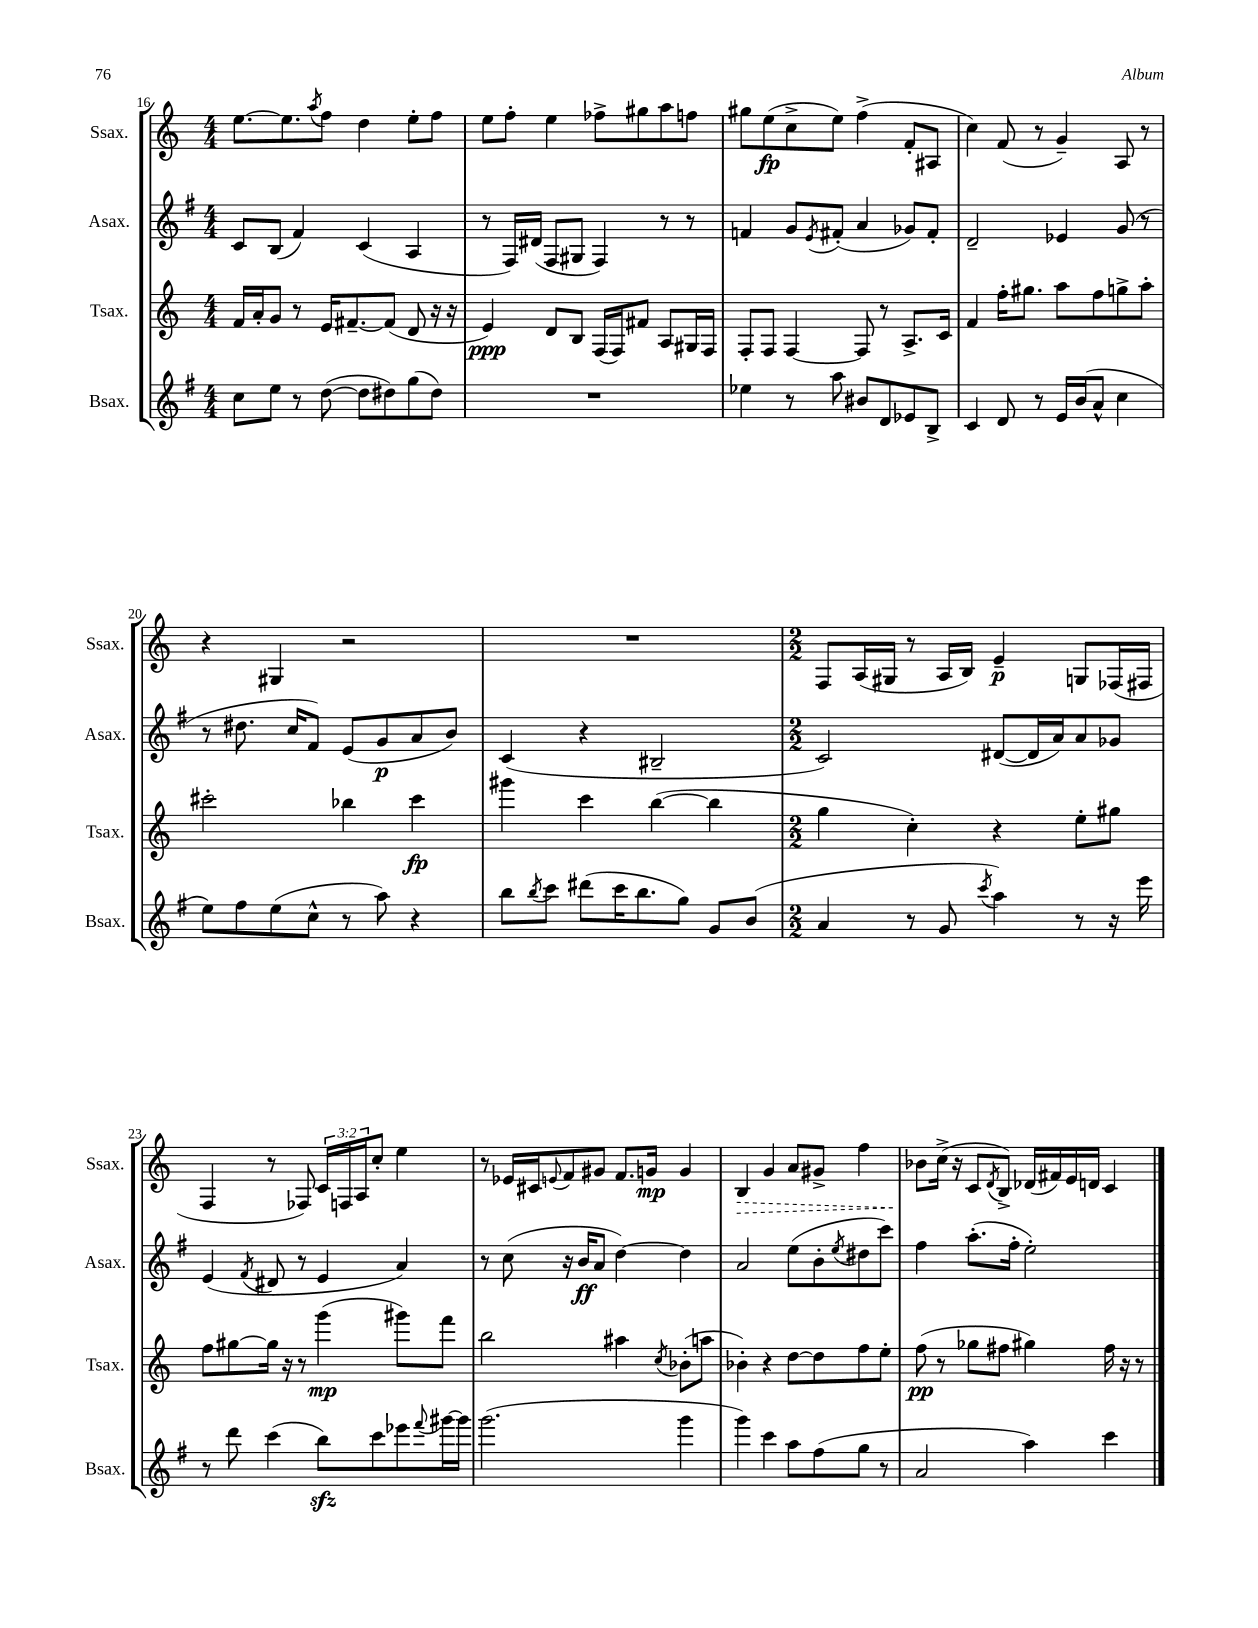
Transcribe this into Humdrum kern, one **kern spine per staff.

**kern	**kern	**kern	**kern
*staff4	*staff3	*staff2	*staff1
*clefG2	*clefG2	*clefG2	*clefG2
*k[f#]	*k[]	*k[f#]	*k[]
*M4/4	*M4/4	*M4/4	*M4/4
8cc	16f	8c	[8.ee
.	16a'	.	.
8ee	8g	(8B	.
.	.	.	8.ee]
8r	8r	4f#)	.
.	.	.	8qaa
([8dd	16e	.	8ff
.	[8.f#~	.	.
8dd]	.	(4c	4dd
8dd#)	(8f#]	.	.
(8gg	8d	4A	8ee'
8dd#)	16r	.	8ff
.	16r	.	.
=	=	=	=
1r	4e)	8r	8ee
.	.	16F#)	8ff'
.	.	(16d#	.
.	8d	8F#	4ee
.	8B	8G#	.
.	(16F	4F#)	8ff-^
.	16F)	.	.
.	8f#	.	8gg#
.	8A	8r	8aa
.	16G#	8r	8ff
.	16F	.	.
=	=	=	=
4ee-	8F'	4f	8gg#
.	8F	.	(8ee
8r	[4F	8g	8cc^
.	.	8qe	.
8aa	.	(8f#'	8ee)
8b#	8F]	4a	(4ff^
8d	8r	.	.
8e-	8.A^	8g-)	8f'
8B^	.	8f#'	8A#
.	16c	.	.
=	=	=	=
4c	4f	2d~	4cc)
8d	16ff'	.	(8f
.	8.gg#	.	.
8r	.	.	8r
16e	8aa	4e-	4g~)
(16b	.	.	.
8a^^	8ff	.	.
4cc	8gg^	(8g	8A
.	8aa'	8r	8r
=	=	=	=
8ee)	2ccc#'	8r	4r
8ff#	.	8.dd#	.
(8ee	.	.	4G#
.	.	16cc	.
8cc^^	.	8f#)	.
8r	4bb-	(8e	2r
8aa)	.	8g	.
4r	4ccc#	8a	.
.	.	8b)	.
=	=	=	=
8bb	4ggg#	(4c	1r
8qbb	.	.	.
8ccc	.	.	.
(8ddd#	4ccc	4r	.
16ccc	.	.	.
8.bb	.	.	.
.	([4bb	2B#~	.
8gg)	.	.	.
8g	4bb]	.	.
(8b	.	.	.
=	=	=	=
*M2/2	*M2/2	*M2/2	*M2/2
4a	4gg	2c)	8F
.	.	.	(16A
.	.	.	16G#
8r	4cc')	.	8r
8g	.	.	16A
.	.	.	16B)
8qccc	.	.	.
4aa)	4r	([8d#	4e~
.	.	16d#]	.
.	.	16a)	.
8r	8ee'	8a	8G
16r	8gg#	8g-	(16F-
16eee	.	.	16F#
=	=	=	=
8r	8ff	(4e	4F
8ddd	[8gg#	.	.
.	.	8qf#	.
(4ccc	16gg#]	8d#	8r
.	16r	.	.
.	8r	8r	8F-)
8bb)	(4ggg	4e	24c
.	.	.	24F
.	.	.	24A
8ccc	.	.	8cc'
8eee-	8ggg#)	4a)	4ee
8qqfff#	.	.	.
[16ggg#	8fff	.	.
16ggg#]	.	.	.
=	=	=	=
(2.ggg	2bb	8r	8r
.	.	(8cc	16e-
.	.	.	16c#
.	.	.	8qqe
.	.	16r	8f
.	.	16b	.
.	.	8a	8g#
.	4aa#	[4dd)	8.f
.	.	.	16g
.	8qcc	.	.
4ggg	(8b-'	4dd]	4g
.	8aa	.	.
=	=	=	=
4ggg)	4b-')	2a	4B
4ccc	4r	.	4g
8aa	[8dd	(8ee	8a
(8ff#	8dd]	8b'	8g#^
.	.	8qee	.
8gg	8ff	8dd#	4ff
8r	8ee'	8ccc)	.
=	=	=	=
2a	(8ff	4ff#	8b-
.	8r	.	(16cc^
.	.	.	16r
.	8gg-	(8.aa'	8c
.	.	.	8qd
.	8ff#	.	8B^)
.	.	16ff#'	.
4aa)	4gg#)	2ee')	(16d-
.	.	.	16f#)
.	.	.	16e
.	.	.	16d
4ccc	16ff#	.	4c
.	16r	.	.
.	8r	.	.
==	==	==	==
*-	*-	*-	*-
